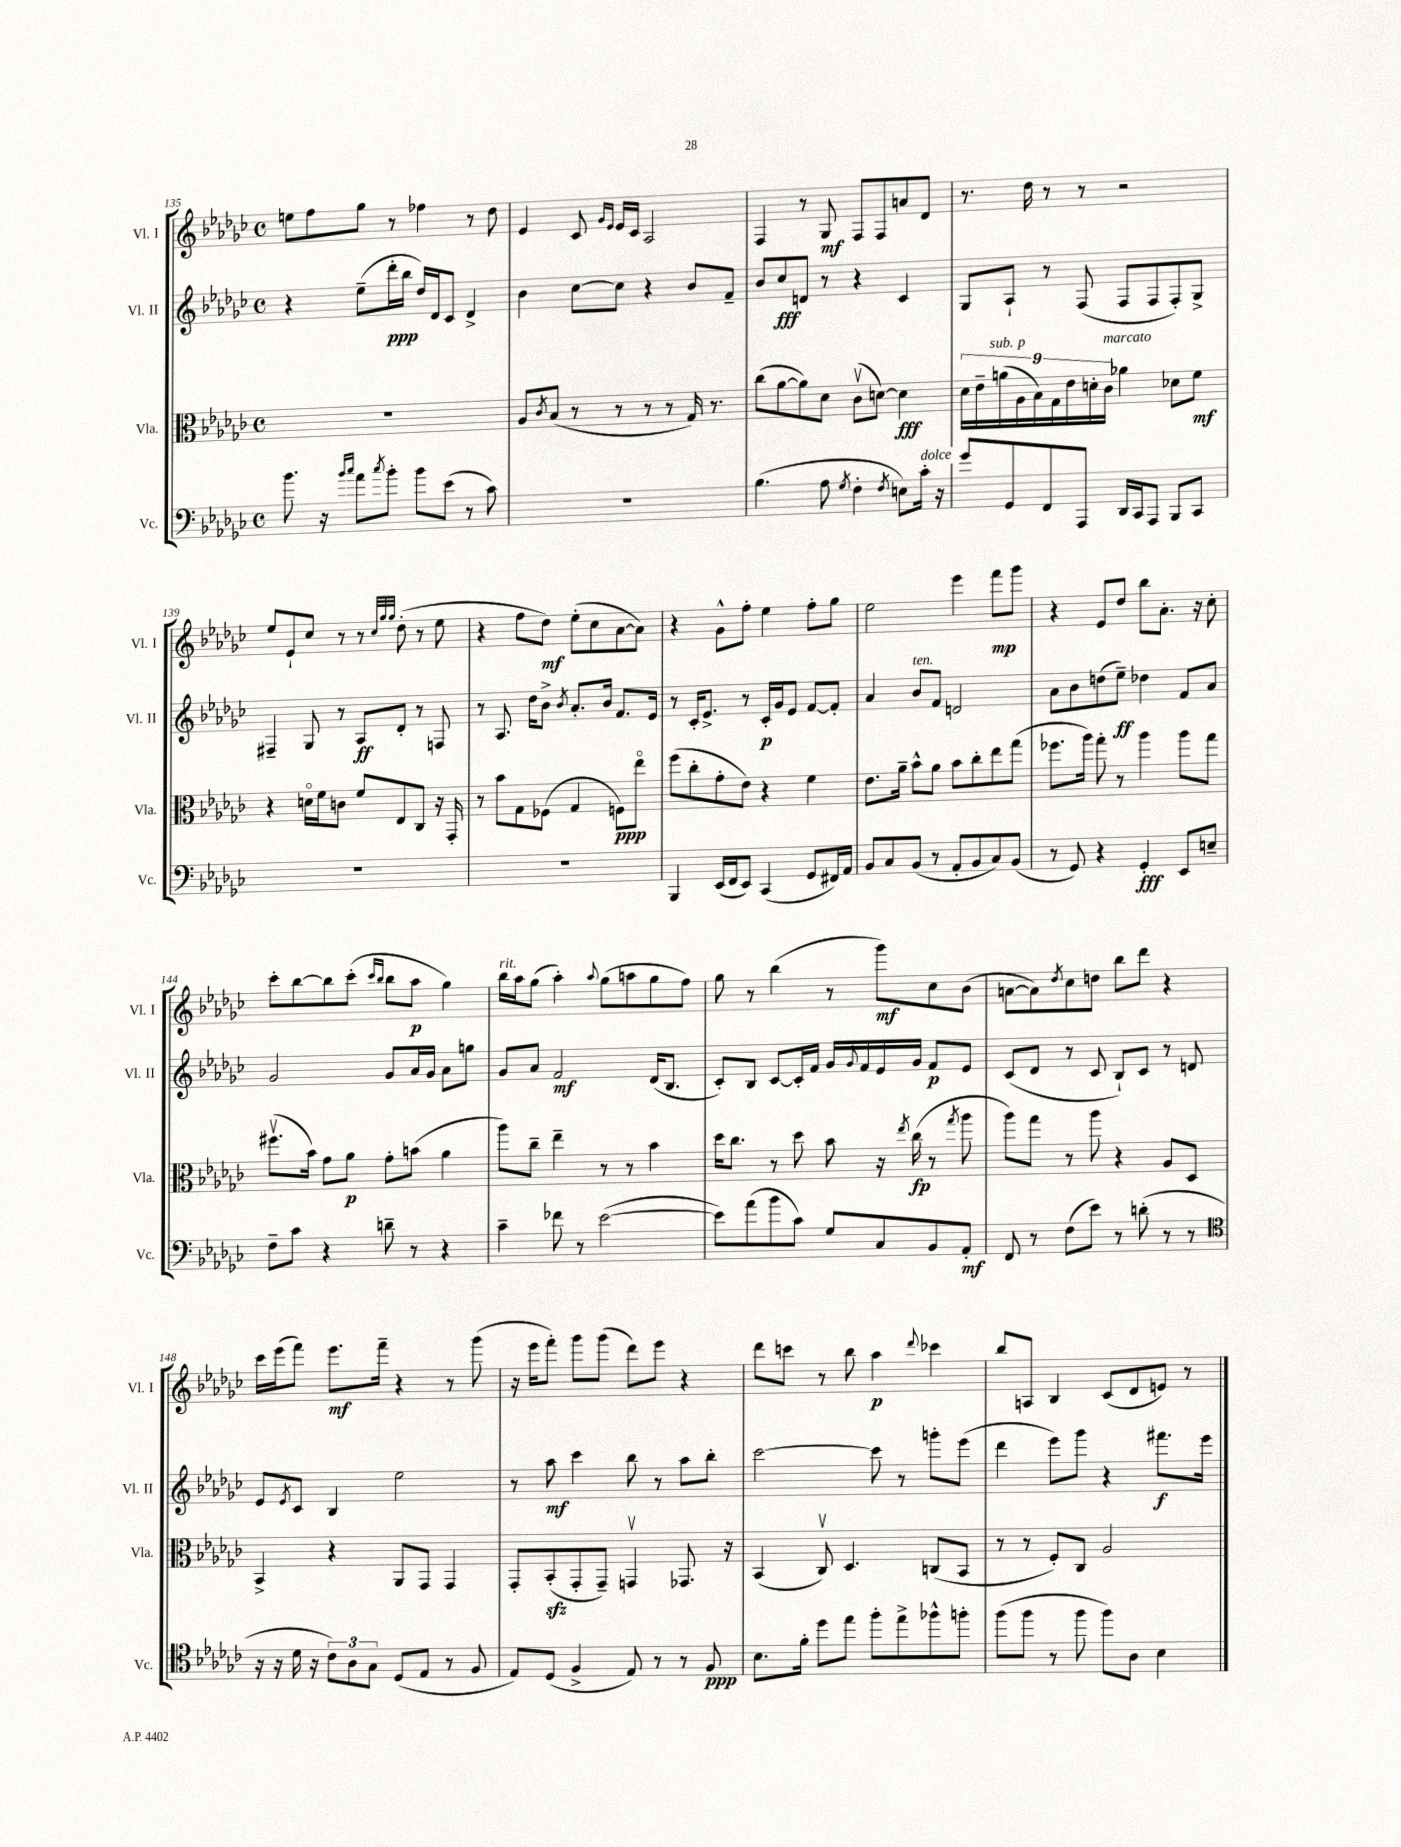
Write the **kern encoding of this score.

**kern	**dynam	**kern	**dynam	**kern	**dynam	**kern	**dynam
*part4	*part4	*part3	*part3	*part2	*part2	*part1	*part1
*staff4	*staff4	*staff3	*staff3	*staff2	*staff2	*staff1	*staff1
*I"Vc.	*	*I"Vla.	*	*I"Vl. II	*	*I"Vl. I	*
*I'Vc.	*	*I'Vla.	*	*I'Vl. II	*	*I'Vl. I	*
*clefF4	*	*clefC3	*	*clefG2	*	*clefG2	*
*k[b-e-a-d-g-c-]	*	*k[b-e-a-d-g-c-]	*	*k[b-e-a-d-g-c-]	*	*k[b-e-a-d-g-c-]	*
*M4/4	*	*M4/4	*	*M4/4	*	*M4/4	*
*met(c)	*	*met(c)	*	*met(c)	*	*met(c)	*
=135	=135	=135	=135	=135	=135	=135	=135
8.b-\	.	1r	.	4r	.	8een\L	.
.	.	.	.	.	.	8ff\	.
16r	.	.	.	.	.	.	.
16qqb-/LL	.	.	.	.	.	.	.
16qqcc-/JJ	.	.	.	.	.	.	.
8a-\L	.	.	.	(8ee-~\L	.	8gg-\J	.
8qcc-/	.	.	.	.	.	.	.
8b-'\J	.	.	.	16ddd-'\L	ppp	8r	.
.	.	.	.	16bb-\JJ	.	.	.
8b-\L	.	.	.	16dd-/LL)	.	4ff-X\	.
.	.	.	.	16d-/J	.	.	.
(8e-\J	.	.	.	8c-/J	.	.	.
8r	.	.	.	4d-^/	.	8r	.
8c-\)	.	.	.	.	.	8dd-\	.
=136	=136	=136	=136	=136	=136	=136	=136
1r	.	8A-/L	.	4b-\	.	4e-/	.
.	.	8qc-/	.	.	.	.	.
.	.	(8B-/J	.	.	.	.	.
.	.	8r	.	[8cc-\L	.	8c-/	.
.	.	.	.	.	.	16qqg-/LL	.
.	.	.	.	.	.	16qqe-/JJ	.
.	.	8r	.	8cc-\J]	.	16e-/LL	.
.	.	.	.	.	.	16c-/JJ	.
.	.	8r	.	4r	.	2A-/	.
.	.	8r	.	.	.	.	.
.	.	16G-/)	.	8b-/L	.	.	.
.	.	8.r	.	.	.	.	.
.	.	.	.	8f~/J	.	.	.
=137	=137	=137	=137	=137	=137	=137	=137
(4.B-\	.	(8cc-\L	.	8b-/L	.	4F/	.
.	.	[8a-\	.	8cc-/	fff	.	.
.	.	8a-\])	.	8dn/J	.	8r	.
8A-\	.	8d-\J	.	8r	.	8G-/	mf
8qG-/	.	.	.	.	.	.	.
4F'\	.	(8c-v\L	.	4r	.	8F/L	.
.	.	[8dn\J)	.	.	.	8F/	.
8qF/	.	.	.	.	.	.	.
8En\L)	.	4d\]	fff	4c-/	.	8an/	.
!LO:TX:a:i:t=dolce	!	!	!	!	!	!	!
16c-'\Jk	.	.	.	.	.	8d-/J	.
16r	.	.	.	.	.	.	.
=138	=138	=138	=138	=138	=138	=138	=138
8g-/L	.	18d-\LL	.	8G-/L	.	8.r	.
.	.	18e-~\	.	.	.	.	.
!	!	!LO:TX:a:i:t=sub. p	!	!	!	!	!
.	.	(18an\	.	.	.	.	.
8GG-/	.	.	.	8A-`/J	.	.	.
.	.	18A-\	.	.	.	.	.
.	.	.	.	.	.	16dd-\	.
.	.	18B-\)	.	.	.	.	.
8FF/	.	.	.	8r	.	8r	.
.	.	18G-\	.	.	.	.	.
.	.	18e-\	.	.	.	.	.
8AAA-/J	.	.	.	(8F/	.	8r	.
.	.	18dn'\	.	.	.	.	.
!	!	!LO:TX:a:i:t=marcato	!	!	!	!	!
.	.	18c-\JJ	.	.	.	.	.
16DD-/LL	.	4a-X\	.	8F/L	.	2r	.
16CC-/J	.	.	.	.	.	.	.
8AAA-/J	.	.	.	8F/	.	.	.
8BBB-/L	.	8d-X\L	.	8F'/)	.	.	.
8CC-/J	.	8f\J	mf	8G-^/J	.	.	.
!!LO:LB:g=z
=139	=139	=139	=139	=139	=139	=139	=139
1r	.	4r	.	4F#X~/	.	8ee-/L	.
.	.	.	.	.	.	8e-`/	.
.	.	16dn\LL	.	8G-/	.	8cc-/J	.
.	.	16f\J	.	.	.	.	.
.	.	8cn\J	.	8r	.	8r	.
.	.	8f/L	.	8A-/L	ff	8r	.
.	.	.	.	.	.	32qqcc-/LLL	.
.	.	.	.	.	.	32qqgg-/	.
.	.	.	.	.	.	32qqgg-/JJJ	.
.	.	8E-/	.	8d-'/J	.	(8dd-'\	.
.	.	8C-/J	.	8r	.	8r	.
.	.	16r	.	8Fn/	.	8ee-\	.
.	.	16GG-'/	.	.	.	.	.
=140	=140	=140	=140	=140	=140	=140	=140
1r	.	8r	.	8r	.	4r	.
.	.	8b-\L	.	8.A-/	.	.	.
.	.	8G-\	.	.	.	8ff\L	.
.	.	.	.	16dd-\KL	.	.	.
.	.	(8F-X\J	.	8b-^\J	.	8dd-\J)	mf
.	.	.	.	8qb-/	.	.	.
.	.	4G-/	.	8.a-'/L	.	(8ee-'\L	.
.	.	.	.	.	.	8cc-\	.
.	.	.	.	16b-/Jk	.	.	.
.	.	8Fn\L)	ppp	8.f/L	.	[8a-\	.
.	.	8ee-\J	.	.	.	8a-\J])	.
.	.	.	.	16e-/Jk	.	.	.
=141	=141	=141	=141	=141	=141	=141	=141
4BBB-/	.	(8ff\L	.	8r	.	4r	.
.	.	8cc-'\	.	16c-'/KL	.	.	.
.	.	.	.	8.e-^/J	.	.	.
(16EE-/LL	.	8g-'\	.	.	.	8g-^^\L	.
16FF/J	.	.	.	.	.	.	.
8EE-/J)	.	8e-\J)	.	8r	.	8ff'\J	.
(4CC-/	.	4r	.	16c-'/LL	p	4ee-\	.
.	.	.	.	16g-/J	.	.	.
.	.	.	.	8e-/J	.	.	.
8GG-/L	.	4f\	.	[8f/L	.	8ff'\L	.
16FF#X/L)	.	.	.	8f'/J]	.	8gg-\J	.
16AA-/JJ	.	.	.	.	.	.	.
=142	=142	=142	=142	=142	=142	=142	=142
8BB-/L	.	8.e-\L	.	4a-/	.	2ee-\	.
8C-/	.	.	.	.	.	.	.
.	.	16a-~\Jk	.	.	.	.	.
!	!	!	!	!LO:TX:a:i:t=ten.	!	!	!
(8BB-/J	.	8b-^^\L	.	8b-/L	.	.	.
8r	.	8a-\J	.	8f/J	.	.	.
8AA-'/L	.	8b-\L	.	2dn/	.	4eee-\	.
8BB-/	.	8cc-'\	.	.	.	.	.
8C-/)	.	8ee-\	.	.	.	8fff\L	mp
(8BB-/J	.	(8gg-\J	.	.	.	8ggg-\J	.
=143	=143	=143	=143	=143	=143	=143	=143
8r	.	8.ff-X\L	.	8a-\L	.	4r	.
8GG-/)	.	.	.	8b-\	.	.	.
.	.	16aa-\Jk)	.	.	.	.	.
4r	.	8gg-'\	.	(8ddn\	.	8e-/L	.
.	.	8r	.	8ee-~\J)	ff	8dd-/J	.
4GG-'/	fff	4aa-\	.	4dd-X\	.	8bb-\L	.
.	.	.	.	.	.	8.a-'\J	.
8EE-/L	.	8aa-\L	.	8f/L	.	.	.
.	.	.	.	.	.	16r	.
8En~/J	.	8gg-\J	.	8a-/J	.	8cc-'\	.
!!LO:LB:g=z
=144	=144	=144	=144	=144	=144	=144	=144
8F~\L	.	(8.ff#Xv\L	.	2g-/	.	8ccc-'\L	.
8c-\J	.	.	.	.	.	[8bb-\	.
.	.	16b-\Jk)	.	.	.	.	.
4r	.	8g-\L	.	.	.	8bb-\]	.
.	.	8a-\J	p	.	.	(8ccc-'\J	.
.	.	.	.	.	.	16qqccc-/LL	.
.	.	.	.	.	.	16qqbb-/JJ	.
8dn~\	.	8g-'\L	.	8g-/L	.	8bb-\L	.
8r	.	(8bn\J	.	16a-/L	.	8aa-\J	p
.	.	.	.	16g-/JJ	.	.	.
4r	.	4a-\	.	8a-\L	.	4gg-\)	.
.	.	.	.	8ggn\J	.	.	.
=145	=145	=145	=145	=145	=145	=145	=145
!	!	!	!	!	!	!LO:TX:a:i:t=rit.	!
4c-~\	.	8aa-\L)	.	8g-/L	.	16bb-\LL	.
.	.	.	.	.	.	16aa-\J	.
.	.	8cc-~\J	.	8a-/J	.	(8gg-\J	.
8f-X\	.	4ee-~\	.	2f/	mf	4aa-'\)	.
8r	.	.	.	.	.	.	.
.	.	.	.	.	.	8qqaa-/	.
([2e-\	.	8r	.	.	.	(8gg-\L	.
.	.	8r	.	.	.	8aan\	.
.	.	4b-\	.	(16d-/KL	.	8gg-\	.
.	.	.	.	8.B-/J	.	.	.
.	.	.	.	.	.	8ff\J)	.
=146	=146	=146	=146	=146	=146	=146	=146
8e-\L])	.	16dd-\KL	.	8c-'/L)	.	8gg-\	.
.	.	8.cc-\J	.	.	.	.	.
(8a-\	.	.	.	8B-/J	.	8r	.
8b-\	.	8r	.	[8c-/L	.	(4bb-\	.
8c-\J)	.	8dd-\	.	16c-'/L]	.	.	.
.	.	.	.	16f/JJ	.	.	.
8G-/L	.	8b-\	.	16g-/LL	.	8r	.
.	.	.	.	8qqg-/	.	.	.
.	.	.	.	16f/	.	.	.
8C-/	.	16r	.	16e-/	.	8ggg-\L)	mf
.	.	8qee-/	.	.	.	.	.
.	.	(16cc-\	fp	16g-/JJ	.	.	.
8BB-/	.	8r	.	8f/L	p	8cc-\	.
.	.	8qgg-/	.	.	.	.	.
8AA-'/J	mf	8aa-\	.	8e-/J	.	(8b-\J	.
=147	=147	=147	=147	=147	=147	=147	=147
8FF/	.	8aa-\L)	.	(8c-/L	.	[8an\L	.
8r	.	8gg-\J	.	8d-/J	.	8a\])	.
.	.	.	.	.	.	8qdd-/	.
(8F\L	.	8r	.	8r	.	8cc-\	.
8e-\J)	.	8aa-\	.	8c-/	.	8ddn\J	.
8r	.	4r	.	8B-`/L)	.	8bb-\L	.
(8dn'\	.	.	.	8c-/J	.	8ddd-\J	.
8r	.	8A-/L	.	8r	.	4r	.
8r	.	8D-/J	.	8dn/	.	.	.
!!LO:LB:g=z
=148	=148	=148	=148	=148	=148	=148	=148
*clefC4	*	*	*	*	*	*	*
16r	.	4BB-^/	.	8e-/L	.	16ccc-\LL	.
16r	.	.	.	.	.	(16eee-\J	.
.	.	.	.	8qe-/	.	.	.
16d-\	.	.	.	8c-/J	.	8fff\J)	.
16r	.	.	.	.	.	.	.
12c-\L)	.	4r	.	4B-/	.	8.eee-\L	mf
12A-\	.	.	.	.	.	.	.
12G-\J	.	.	.	.	.	.	.
.	.	.	.	.	.	16fff~\Jk	.
(8D-/L	.	8AA-/L	.	2ee-\	.	4r	.
8E-/J	.	8GG-/J	.	.	.	.	.
8r	.	4GG-/	.	.	.	8r	.
8F/	.	.	.	.	.	(8ggg-\	.
=149	=149	=149	=149	=149	=149	=149	=149
8E-/L)	.	8GG-'/L	.	8r	.	16r	.
.	.	.	.	.	.	16eee-\KL	.
(8D-/J	.	(8BB-zz'/	.	8aa-\	mf	8fff'\J)	.
4F^/	.	8GG-'/	.	4ccc-\	.	8ggg-\L	.
.	.	8GG-~/J)	.	.	.	(8ggg-\J	.
8E-/)	.	4GGnv/	.	8bb-\	.	8ddd-\L)	.
8r	.	.	.	8r	.	8eee-\J	.
8r	.	8.GG-X/	.	8aa-\L	.	4r	.
8F/	ppp	.	.	8bb-'\J	.	.	.
.	.	16r	.	.	.	.	.
=150	=150	=150	=150	=150	=150	=150	=150
8.B-\L	.	(4BB-/	.	[2ccc-\	.	8ddd-\L	.
.	.	.	.	.	.	8cccn\J	.
16f'\Jk	.	.	.	.	.	.	.
8dd-\L	.	8C-v/)	.	.	.	8r	.
8ee-\J	.	4.D-/	.	.	.	8bb-\	.
8ff'\L	.	.	.	8ccc-\]	.	4aa-\	p
8ee-^\	.	.	.	8r	.	.	.
.	.	.	.	.	.	8qqddd-/	.
8ff-X^^\	.	(8Cn/L	.	8gggn'\L	.	4ccc-X\	.
8ffn'\J	.	8BB-/J	.	(8eee-\J	.	.	.
=151	=151	=151	=151	=151	=151	=151	=151
(8ff\L	.	8r	.	4ddd-\	.	8bb-/L	.
8ff\J	.	8r	.	.	.	8An/J	.
8r	.	8F'/L)	.	8eee-\L)	.	4B-/	.
8ff\	.	8C-/J	.	8ggg-\J	.	.	.
8ff\L)	.	2A-/	.	4r	.	(8c-/L	.
8A-\J	.	.	.	.	.	8d-/	.
4B-\	.	.	.	8.fff#X\L	f	8en/J)	.
.	.	.	.	.	.	8r	.
.	.	.	.	16eee-\Jk	.	.	.
==	==	==	==	==	==	==	==
*-	*-	*-	*-	*-	*-	*-	*-
